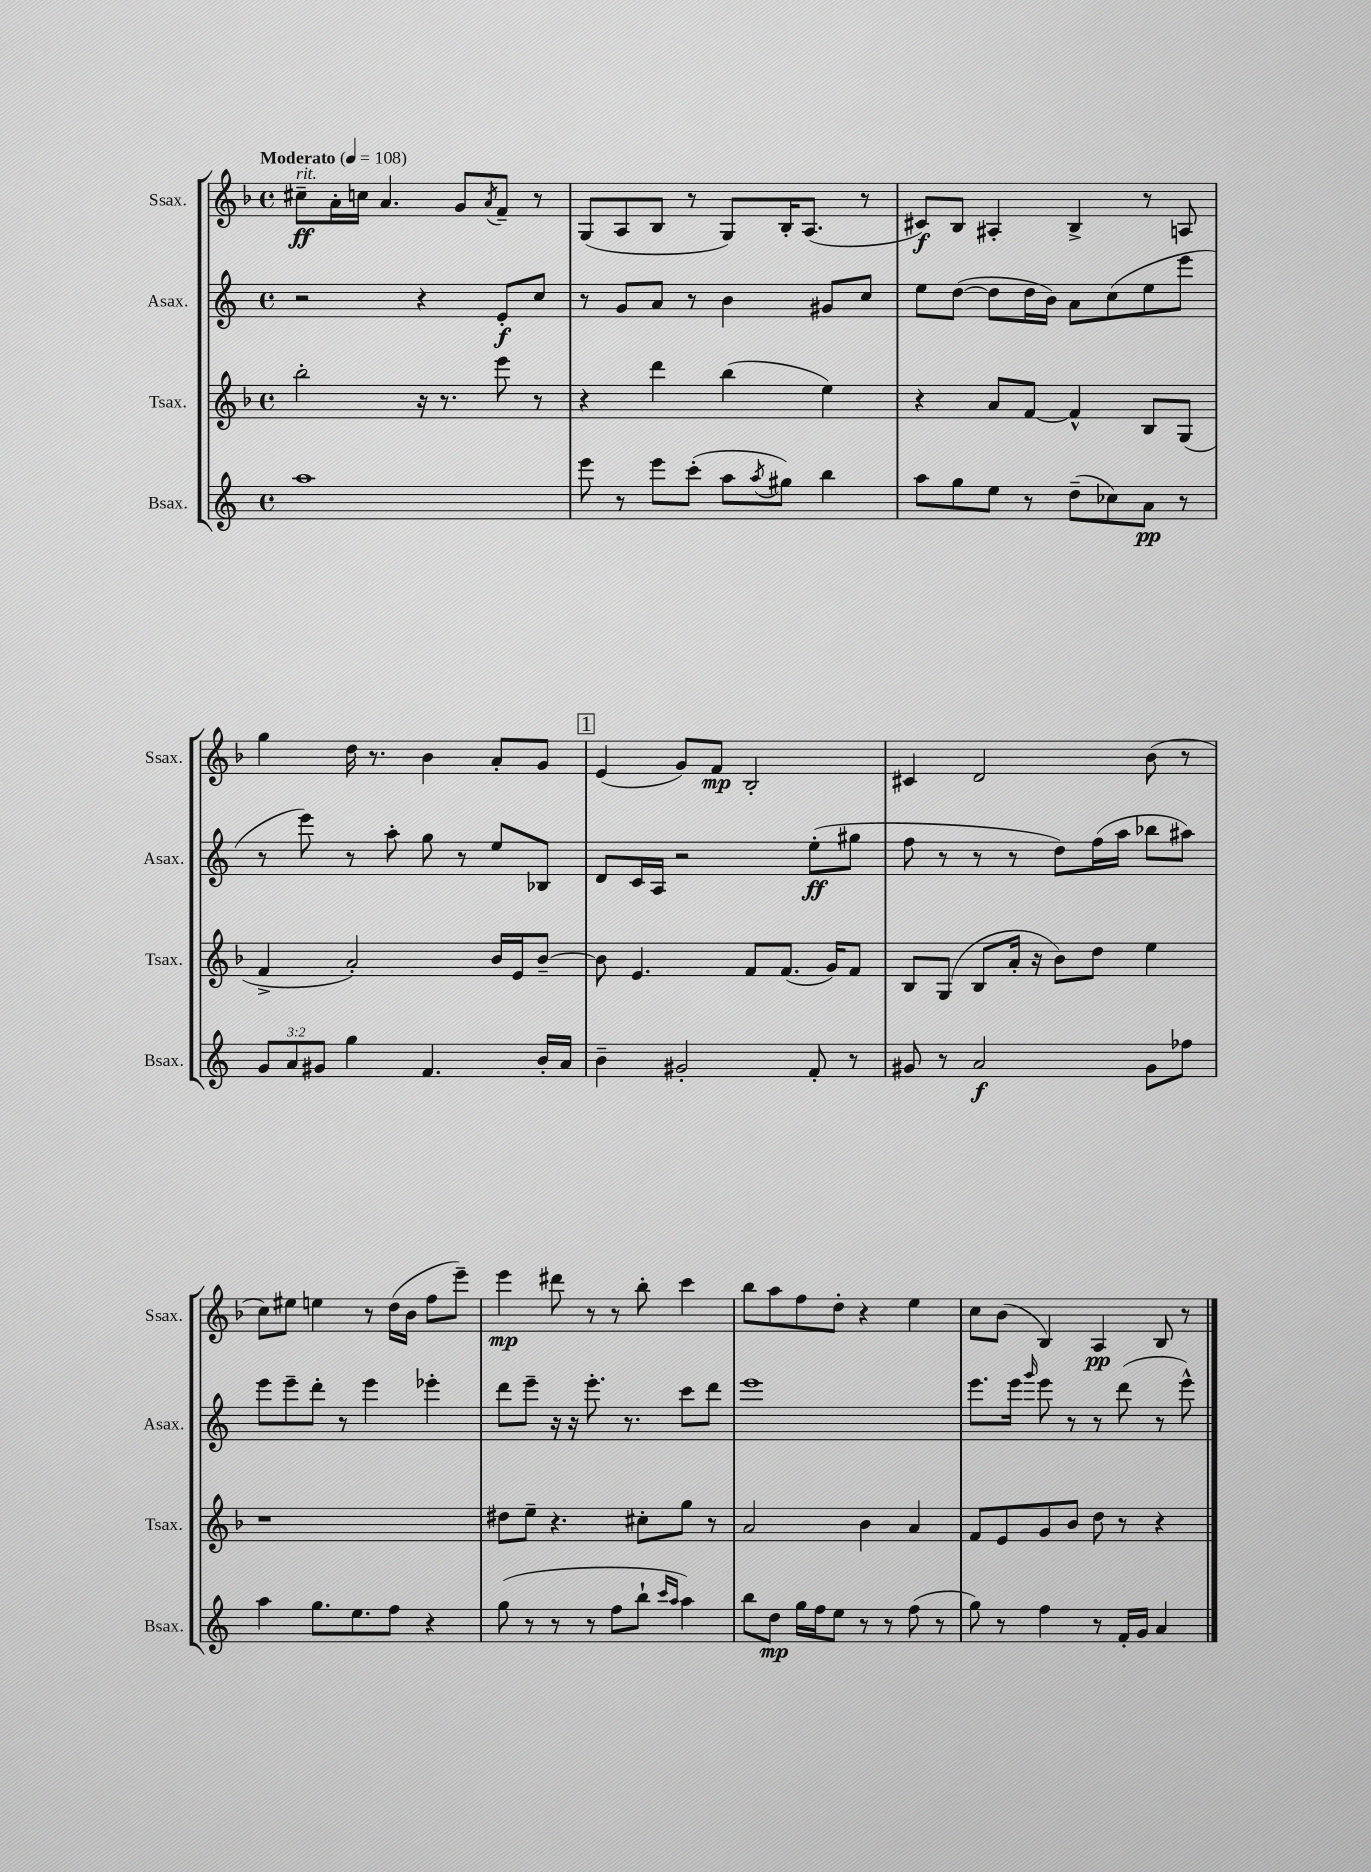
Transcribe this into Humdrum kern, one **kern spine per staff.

**kern	**kern	**kern	**kern
*staff4	*staff3	*staff2	*staff1
*clefG2	*clefG2	*clefG2	*clefG2
*k[]	*k[b-]	*k[]	*k[b-]
*M4/4	*M4/4	*M4/4	*M4/4
*met(c)	*met(c)	*met(c)	*met(c)
*MM108	*MM108	*MM108	*MM108
1aa	2bb-'\	2r	8cc#~\L
.	.	.	16a'\L
.	.	.	16cc\JJ
.	.	.	4.a/
.	16r	4r	.
.	8.r	.	.
.	.	.	8g/L
.	.	.	8qa/
.	8eee\	8e'/L	8f~/J
.	8r	8cc/J	8r
=	=	=	=
8eee\	4r	8r	(8G/L
8r	.	8g/L	8A/
8eee\L	4ddd\	8a/J	8B-/J
(8ccc'\J	.	8r	8r
8aa\L	(4bb-\	4b\	8G/L)
8qaa/	.	.	.
8gg#\J)	.	.	16B-'/K
.	.	.	(8.A/J
4bb\	4ee\)	8g#/L	.
.	.	8cc/J	8r
=	=	=	=
8aa\L	4r	8ee\L	8c#/L)
8gg\	.	([8dd\J	8B-/J
8ee\J	8a/L	8dd\]L	4A#'/
8r	[8f/J	16dd\L	.
.	.	16b\JJ)	.
(8dd~\L	4f^^/]	8a\L	4B-^/
8cc-\)	.	(8cc\	.
8a\J	8B-/L	8ee\	8r
8r	(8G/J	8eee\J	8A/
=	=	=	=
12g/L	4f^/	8r	4gg\
12a/	.	.	.
.	.	8eee\)	.
12g#/J	.	.	.
4gg\	2a'/)	8r	16dd\
.	.	.	8.r
.	.	8aa'\	.
4.f/	.	8gg\	4b-\
.	.	8r	.
.	16b-/LL	8ee/L	8a'/L
.	16e/J	.	.
16b'/LL	[8b-~/J	8B-/J	8g/J
16a/JJ	.	.	.
=	=	=	=
4b~\	8b-\]	8d/L	(4e/
.	4.e/	16c/L	.
.	.	16A/JJ	.
2g#'/	.	2r	8g/L)
.	.	.	8f/J
.	8f/L	.	2B-'/
.	(8.f/J	.	.
8f'/	.	(8ee'\L	.
.	16g/LK)	.	.
8r	8f/J	8gg#\J	.
=	=	=	=
8g#/	8B-/L	8ff\	4c#/
8r	(8G/J	8r	.
2a/	8B-/L	8r	2d/
.	16a'/Jk	8r	.
.	16r	.	.
.	8b-\L)	8dd\L)	.
.	8dd\J	(16ff\L	.
.	.	16aa\JJ	.
8g#\L	4ee\	8bb-\L	(8b-\
8ff-\J	.	8aa#\J)	8r
=	=	=	=
4aa\	1r	8eee\L	8cc\L)
.	.	8eee~\	8ee#\J
8.gg\L	.	8ddd'\J	4ee\
.	.	8r	.
8.ee\	.	.	.
.	.	4eee\	8r
8ff\J	.	.	(16dd\LL
.	.	.	16b-\JJ
4r	.	4eee-'\	8ff\L
.	.	.	8eee~\J)
=	=	=	=
(8gg\	8dd#\L	8ddd\L	4eee\
8r	8ee~\J	8eee~\J	.
8r	4.r	16r	8ddd#\
.	.	16r	.
8r	.	8.eee'\	8r
8ff\L	.	.	8r
.	.	8.r	.
8bb`\J	8cc#'\L	.	8bb-'\
16qqccc/LL	.	.	.
16qqaa/JJ	.	.	.
4aa\)	8gg\J	8ccc\L	4ccc\
.	8r	8ddd\J	.
=	=	=	=
8bb\L	2a/	1eee	8bb-\L
8dd\J	.	.	8aa\
16gg\LL	.	.	8ff\
16ff\J	.	.	.
8ee\J	.	.	8dd'\J
8r	4b-\	.	4r
8r	.	.	.
(8ff\	4a/	.	4ee\
8r	.	.	.
=	=	=	=
8gg\)	8f/L	8.eee\L	8cc\L
8r	8e/	.	(8b-\J
.	.	16eee\Jk	.
.	.	16qqggg/	.
4ff\	8g/	8eee\	4B-/)
.	8b-/J	8r	.
8r	8dd\	8r	4A/
16f'/LL	8r	(8ddd\	.
16g/JJ	.	.	.
4a/	4r	8r	8B-/
.	.	8eee^^\)	8r
==	==	==	==
*-	*-	*-	*-
